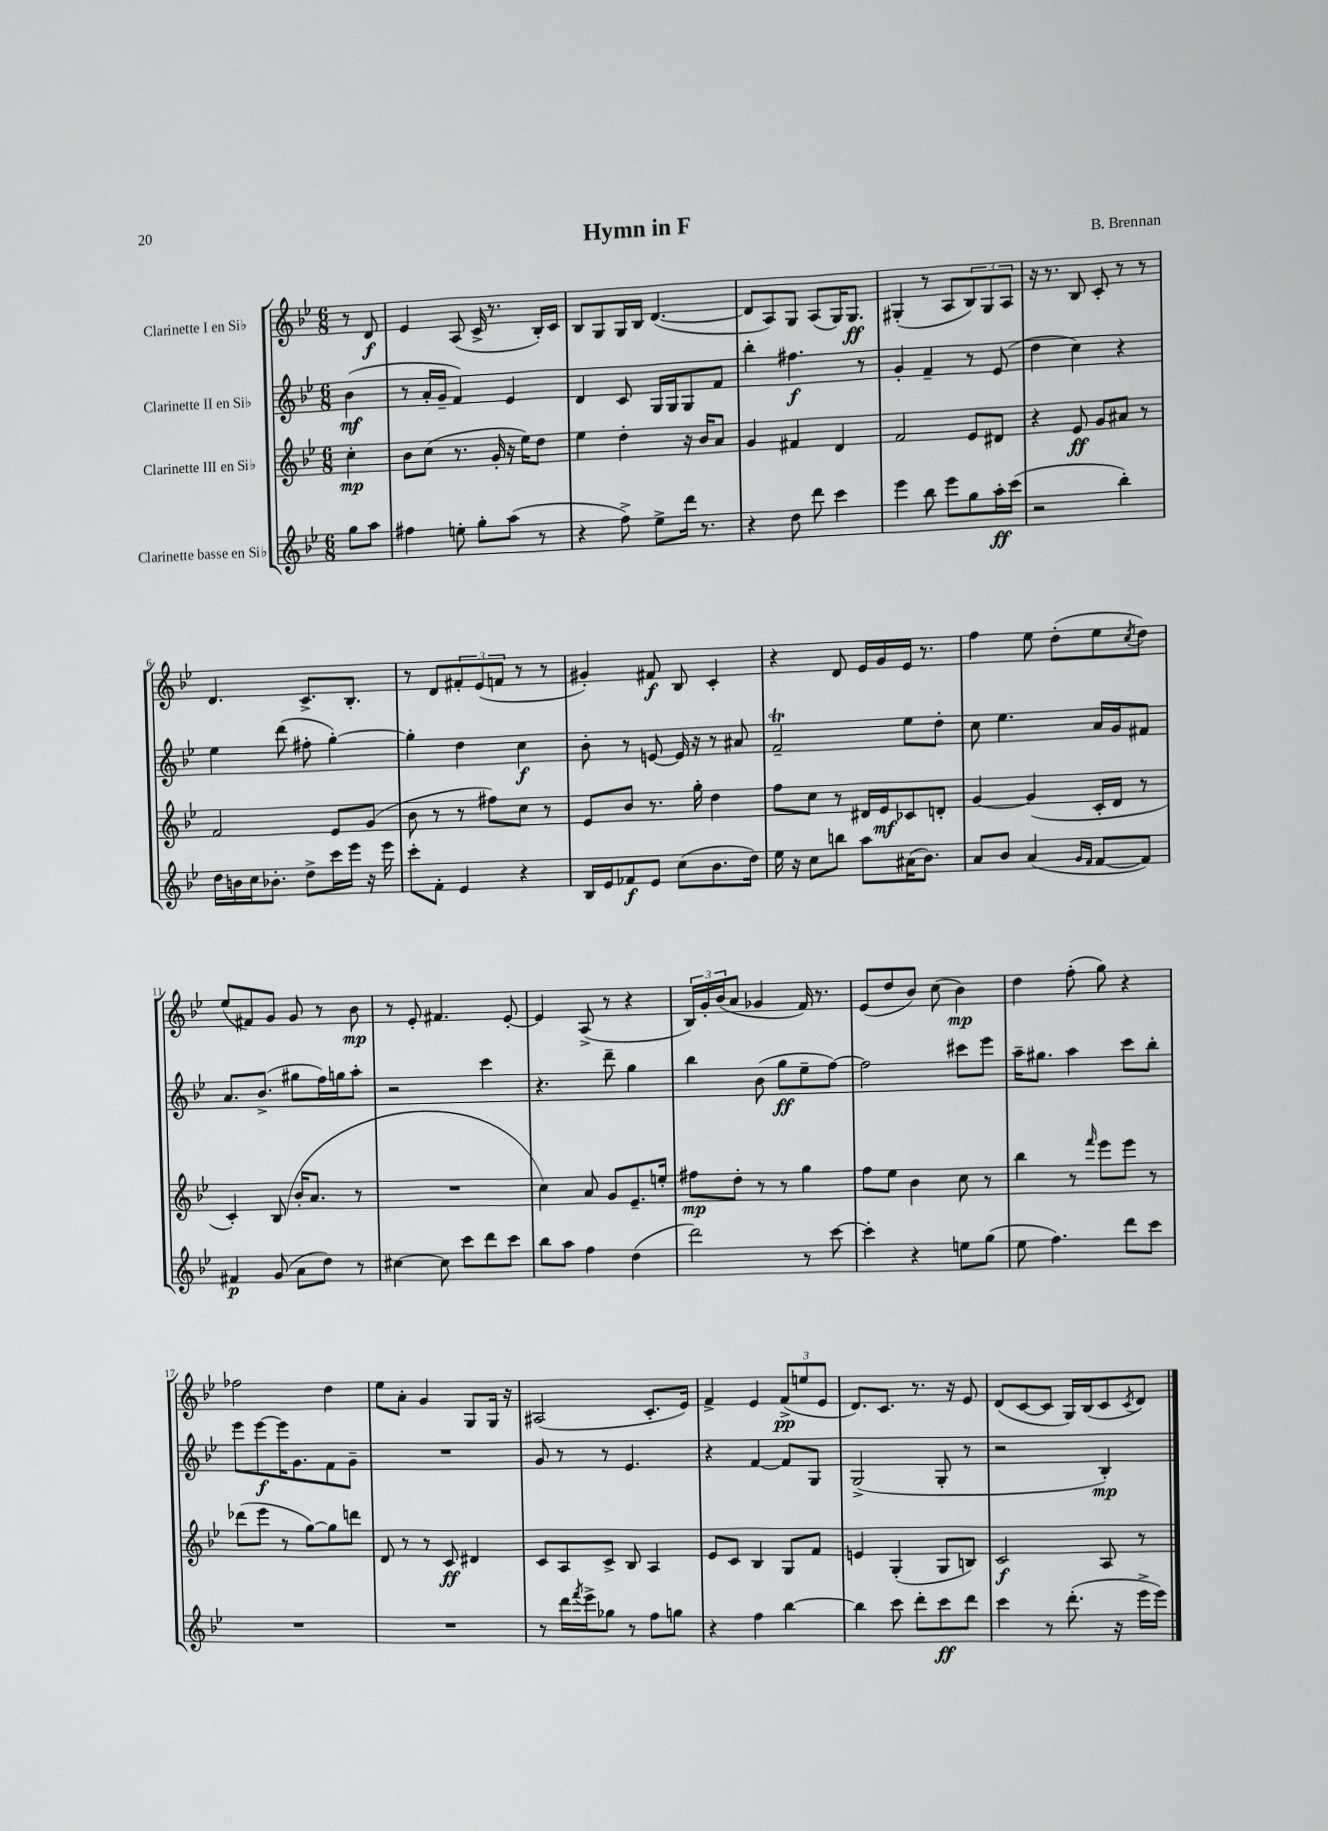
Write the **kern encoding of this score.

**kern	**dynam	**kern	**dynam	**kern	**dynam	**kern	**dynam
*part4	*part4	*part3	*part3	*part2	*part2	*part1	*part1
*staff4	*staff4	*staff3	*staff3	*staff2	*staff2	*staff1	*staff1
*I"Clarinette basse en Si♭	*	*I"Clarinette III en Si♭	*	*I"Clarinette II en Si♭	*	*I"Clarinette I en Si♭	*
*clefG2	*	*clefG2	*	*clefG2	*	*clefG2	*
*k[b-e-]	*	*k[b-e-]	*	*k[b-e-]	*	*k[b-e-]	*
*M6/8	*	*M6/8	*	*M6/8	*	*M6/8	*
=	=	=	=	=	=	=	=
8gg\L	.	4cc'\	mp	(4b-\	mf	8r	.
8aa\J	.	.	.	.	.	8d/	f
=1	=1	=1	=1	=1	=1	=1	=1
4ff#X\	.	8b-\L	.	8r	.	4e-/	.
.	.	(8cc\J	.	16a'/LL	.	.	.
.	.	.	.	16g~/JJ	.	.	.
8een'\	.	8.r	.	4f/)	.	(8A/	.
8gg'\L	.	.	.	.	.	16c^/	.
.	.	16g'/	.	.	.	8.r	.
(8aa\J	.	16r	.	4e-/	.	.	.
.	.	16ee-\KL)	.	.	.	.	.
8r	.	8dd\J	.	.	.	16B-'/LL)	.
.	.	.	.	.	.	16c/JJ	.
=2	=2	=2	=2	=2	=2	=2	=2
4r	.	4ee-\	.	4d/	.	8B-/L	.
.	.	.	.	.	.	8G/	.
8ff^\)	.	4dd'\	.	8c/	.	16G/L	.
.	.	.	.	.	.	16B-/JJ	.
8ee-^\L	.	.	.	16G/LL	.	([4.d/	.
.	.	.	.	16G/J	.	.	.
16ddd\Jk	.	16r	.	8G/	.	.	.
8.r	.	16b-/KL	.	.	.	.	.
.	.	8a/J	.	8f/J	.	.	.
=3	=3	=3	=3	=3	=3	=3	=3
4r	.	4g/	.	4bb-'\	.	8d/L]	.
.	.	.	.	.	.	8A/)	.
8dd\	.	4f#X/	.	4.ff#X\	f	8G/J	.
8ddd\	.	.	.	.	.	(8A/L	.
4ccc\	.	4d/	.	.	.	16G/K)	.
.	.	.	.	.	.	8.G/J	ff
.	.	.	.	8r	.	.	.
=4	=4	=4	=4	=4	=4	=4	=4
4eee-\	.	2f/	.	4g'/	.	(4G#X'/	.
8bb-\	.	.	.	4f~/	.	8r	.
8eee-\L	.	.	.	.	.	8A/L	.
8gg\	.	8e-/L	.	8r	.	12B-/)	.
.	.	.	.	.	.	12G#/	.
16aa'\L	ff	8d#X/J	.	(8e-/	.	.	.
.	.	.	.	.	.	12A/J	.
(16ccc\JJ	.	.	.	.	.	.	.
=5	=5	=5	=5	=5	=5	=5	=5
2r	.	4r	.	4dd\	.	16r	.
.	.	.	.	.	.	8.r	.
.	.	8e-/	ff	4cc\)	.	8B-/	.
.	.	8g/L	.	.	.	8c'/	.
4bb-'\)	.	8a#X/J	.	4r	.	8r	.
.	.	8r	.	.	.	8r	.
!!LO:LB:g=z
=6	=6	=6	=6	=6	=6	=6	=6
16dd\LL	.	2f/	.	4ee-\	.	4.d/	.
16bn\	.	.	.	.	.	.	.
16cc\J	.	.	.	.	.	.	.
8.b-X'\J	.	.	.	.	.	.	.
.	.	.	.	(8ddd\	.	.	.
8dd^\L	.	.	.	8ff#X'\	.	8.c^/L	.
16ccc\L	.	8e-/L	.	[4gg'\)	.	.	.
16eee-\JJ	.	.	.	.	.	8.B-'/J	.
16r	.	(8g/J	.	.	.	.	.
16eee-\	.	.	.	.	.	.	.
=7	=7	=7	=7	=7	=7	=7	=7
8ccc'\L	.	8b-\	.	4gg'\]	.	8r	.
8f'\J	.	8r	.	.	.	8d/L	.
4e-/	.	8r	.	4dd\	.	12f#X'/	.
.	.	.	.	.	.	(12e-/	.
.	.	8ff#X\L)	.	.	.	.	.
.	.	.	.	.	.	12fn/J	.
4r	.	8cc\J	.	4cc\	f	8r	.
.	.	8r	.	.	.	8r	.
=8	=8	=8	=8	=8	=8	=8	=8
16B-/LL	.	8e-/L	.	8b-'\	.	4g#X'/)	.
16e-/J	.	.	.	.	.	.	.
8f-X/	f	8b-/J	.	8r	.	.	.
8e-/J	.	8.r	.	[8en/	.	8f#X/	f
(8cc\L	.	.	.	16e/]	.	8B-/	.
.	.	16gg'\	.	16r	.	.	.
8.b-\	.	4dd\	.	8r	.	4c'/	.
.	.	.	.	8a#X/	.	.	.
16dd\Jk)	.	.	.	.	.	.	.
=9	=9	=9	=9	=9	=9	=9	=9
16ee-\	.	8ff\L	.	2fT~/	.	4r	.
16r	.	.	.	.	.	.	.
8cc\L	.	8cc\J	.	.	.	.	.
8bbn\J	.	8r	.	.	.	8d/	.
8aa\L	.	16d#X/LL	.	.	.	16e-/LL	.
.	.	16e-/J	mf	.	.	16g/	.
(16a#X\K	.	8c-X/	.	8ee-\L	.	16e-/JJ	.
8.b-\J)	.	.	.	.	.	8.r	.
.	.	8dn'/J	.	8dd'\J	.	.	.
=10	=10	=10	=10	=10	=10	=10	=10
8a/L	.	[4g/	.	8cc\	.	4ff\	.
8b-/J	.	.	.	4.ee-\	.	.	.
(4a/	.	(4g/]	.	.	.	8ee-\	.
.	.	.	.	.	.	(8dd'\L	.
16qqg/LL	.	.	.	.	.	.	.
16qqf/JJ	.	.	.	.	.	.	.
[8f/L	.	16c'/LL	.	16a/LL	.	8ee-\	.
.	.	16d/JJ	.	16g/J	.	.	.
.	.	.	.	.	.	8qcc/	.
8f/J])	.	8r	.	8f#X/J	.	8dd\J)	.
!!LO:LB:g=z
=11	=11	=11	=11	=11	=11	=11	=11
4f#X/	p	4c'/)	.	8.a/L	.	(8ee-/L	.
.	.	.	.	.	.	8f#X/)	.
.	.	.	.	(8.b-^/J	.	.	.
(8g/	.	(8B-/	.	.	.	8g/J	.
8a\L	.	16b-'/KL	.	8gg#X\L	.	8g/	.
.	.	8.a/J	.	.	.	.	.
8dd\J)	.	.	.	16ff\L)	.	8r	.
.	.	.	.	16ggn\J	.	.	.
8r	.	8r	.	8aa'\J	.	8b-\	mp
=12	=12	=12	=12	=12	=12	=12	=12
[4cc#X\	.	2.r	.	2r	.	8r	.
.	.	.	.	.	.	8e-'/	.
8cc#\]	.	.	.	.	.	4.f#X/	.
8ccc\L	.	.	.	.	.	.	.
8ddd\	.	.	.	4ccc\	.	.	.
8ccc\J	.	.	.	.	.	[8e-'/	.
=13	=13	=13	=13	=13	=13	=13	=13
8bb-\L	.	4cc\)	.	4.r	.	4e-/]	.
8aa\J	.	.	.	.	.	.	.
4ff\	.	8a/	.	.	.	(8A^/	.
.	.	8g/L	.	8ddd~\	.	8r	.
(4dd\	.	8.e-~/	.	4gg\	.	4r	.
.	.	16een'/Jk	.	.	.	.	.
=14	=14	=14	=14	=14	=14	=14	=14
2ddd\)	.	8ff#X\L	mp	4bb-\	.	24B-/LL)	.
.	.	.	.	.	.	24g'/	.
.	.	.	.	.	.	(24b-/J	.
.	.	8dd'\J	.	.	.	8a/J	.
.	.	8r	.	(8b-\	.	4g-X/	.
.	.	8r	.	8gg\L	ff	.	.
8r	.	4gg\	.	8ee-~\	.	16f/)	.
.	.	.	.	.	.	8.r	.
[8ccc\	.	.	.	[8ff\J)	.	.	.
=15	=15	=15	=15	=15	=15	=15	=15
4ccc'\]	.	8ff\L	.	2ff\]	.	(8e-/L	.
.	.	8ee-\J	.	.	.	8dd/	.
4r	.	4b-\	.	.	.	8b-/J)	.
.	.	.	.	.	.	(8cc\	.
8een\L	.	8cc\	.	8ccc#X\L	.	4b-\)	mp
(8gg\J	.	8r	.	8eee-\J	.	.	.
=16	=16	=16	=16	=16	=16	=16	=16
8ee-\	.	4bb-\	.	16aa~\KL	.	4dd\	.
.	.	.	.	8.gg#X\J	.	.	.
4.ff\)	.	.	.	.	.	.	.
.	.	8r	.	4aa\	.	(8ff'\	.
.	.	16qqfff/	.	.	.	.	.
.	.	8eee-\L	.	.	.	8gg\)	.
8ddd\L	.	8eee-\J	.	8ccc\L	.	4r	.
8ccc\J	.	8r	.	8bb-'\J	.	.	.
!!LO:LB:g=z
=17	=17	=17	=17	=17	=17	=17	=17
2.r	.	(8ddd-X\L	.	8eee-\L	.	2ff-X\	.
.	.	8eee-\J	.	[8eee-\	f	.	.
.	.	8r	.	16eee-\K]	.	.	.
.	.	.	.	8.g\	.	.	.
.	.	[8gg\L)	.	.	.	.	.
.	.	8gg\]	.	8f\	.	4dd\	.
.	.	8dddn\J	.	8g~\J	.	.	.
=18	=18	=18	=18	=18	=18	=18	=18
2.r	.	8d/	.	2.r	.	8ee-\L	.
.	.	8r	.	.	.	8a'\J	.
.	.	8r	.	.	.	4g/	.
.	.	8c/	ff	.	.	.	.
.	.	4d#X/	.	.	.	8G/L	.
.	.	.	.	.	.	16G/Jk	.
.	.	.	.	.	.	16r	.
=19	=19	=19	=19	=19	=19	=19	=19
8r	.	8c/L	.	8g/	.	(2A#X/	.
16ddd\LL	.	8A/	.	8r	.	.	.
8qfff/	.	.	.	.	.	.	.
16eee-^\J	.	.	.	.	.	.	.
8gg-X\J	.	8c^/J	.	8r	.	.	.
8r	.	8B-/	.	4.e-/	.	.	.
8ff\L	.	4A/	.	.	.	8.c'/L	.
8ggn\J	.	.	.	.	.	.	.
.	.	.	.	.	.	16e-/Jk)	.
=20	=20	=20	=20	=20	=20	=20	=20
4r	.	8e-/L	.	4r	.	4f^/	.
.	.	8c/J	.	.	.	.	.
4ff\	.	4B-/	.	[4f/	.	4e-/	.
[4bb-\	.	8G/L	.	8f/L]	.	(12f^/L	pp
.	.	.	.	.	.	12een/	.
.	.	8f/J	.	8G/J	.	.	.
.	.	.	.	.	.	12e-/J	.
=21	=21	=21	=21	=21	=21	=21	=21
4bb-\]	.	4en/	.	(2G^/	.	8.d/L)	.
.	.	.	.	.	.	8.c/J	.
8ccc\	.	(4G'/	.	.	.	.	.
8ddd'\L	.	.	.	.	.	8.r	.
8ccc\	ff	8G/L	.	8G'/	.	.	.
.	.	.	.	.	.	16r	.
8ddd\J	.	8Bn/J)	.	8r	.	8e-/	.
=22	=22	=22	=22	=22	=22	=22	=22
4ccc\	.	2c/	f	2r	.	(8d/L	.
.	.	.	.	.	.	[8c/	.
8r	.	.	.	.	.	8c/J]	.
(8.ddd'\	.	.	.	.	.	16G/LL)	.
.	.	.	.	.	.	(16B-/J	.
.	.	8A/	.	4B-'/)	mp	8c/	.
16r	.	.	.	.	.	.	.
.	.	.	.	.	.	8qc/	.
16eee-^\LL	.	8r	.	.	.	8d/J)	.
16eee-\JJ)	.	.	.	.	.	.	.
==	==	==	==	==	==	==	==
*-	*-	*-	*-	*-	*-	*-	*-
